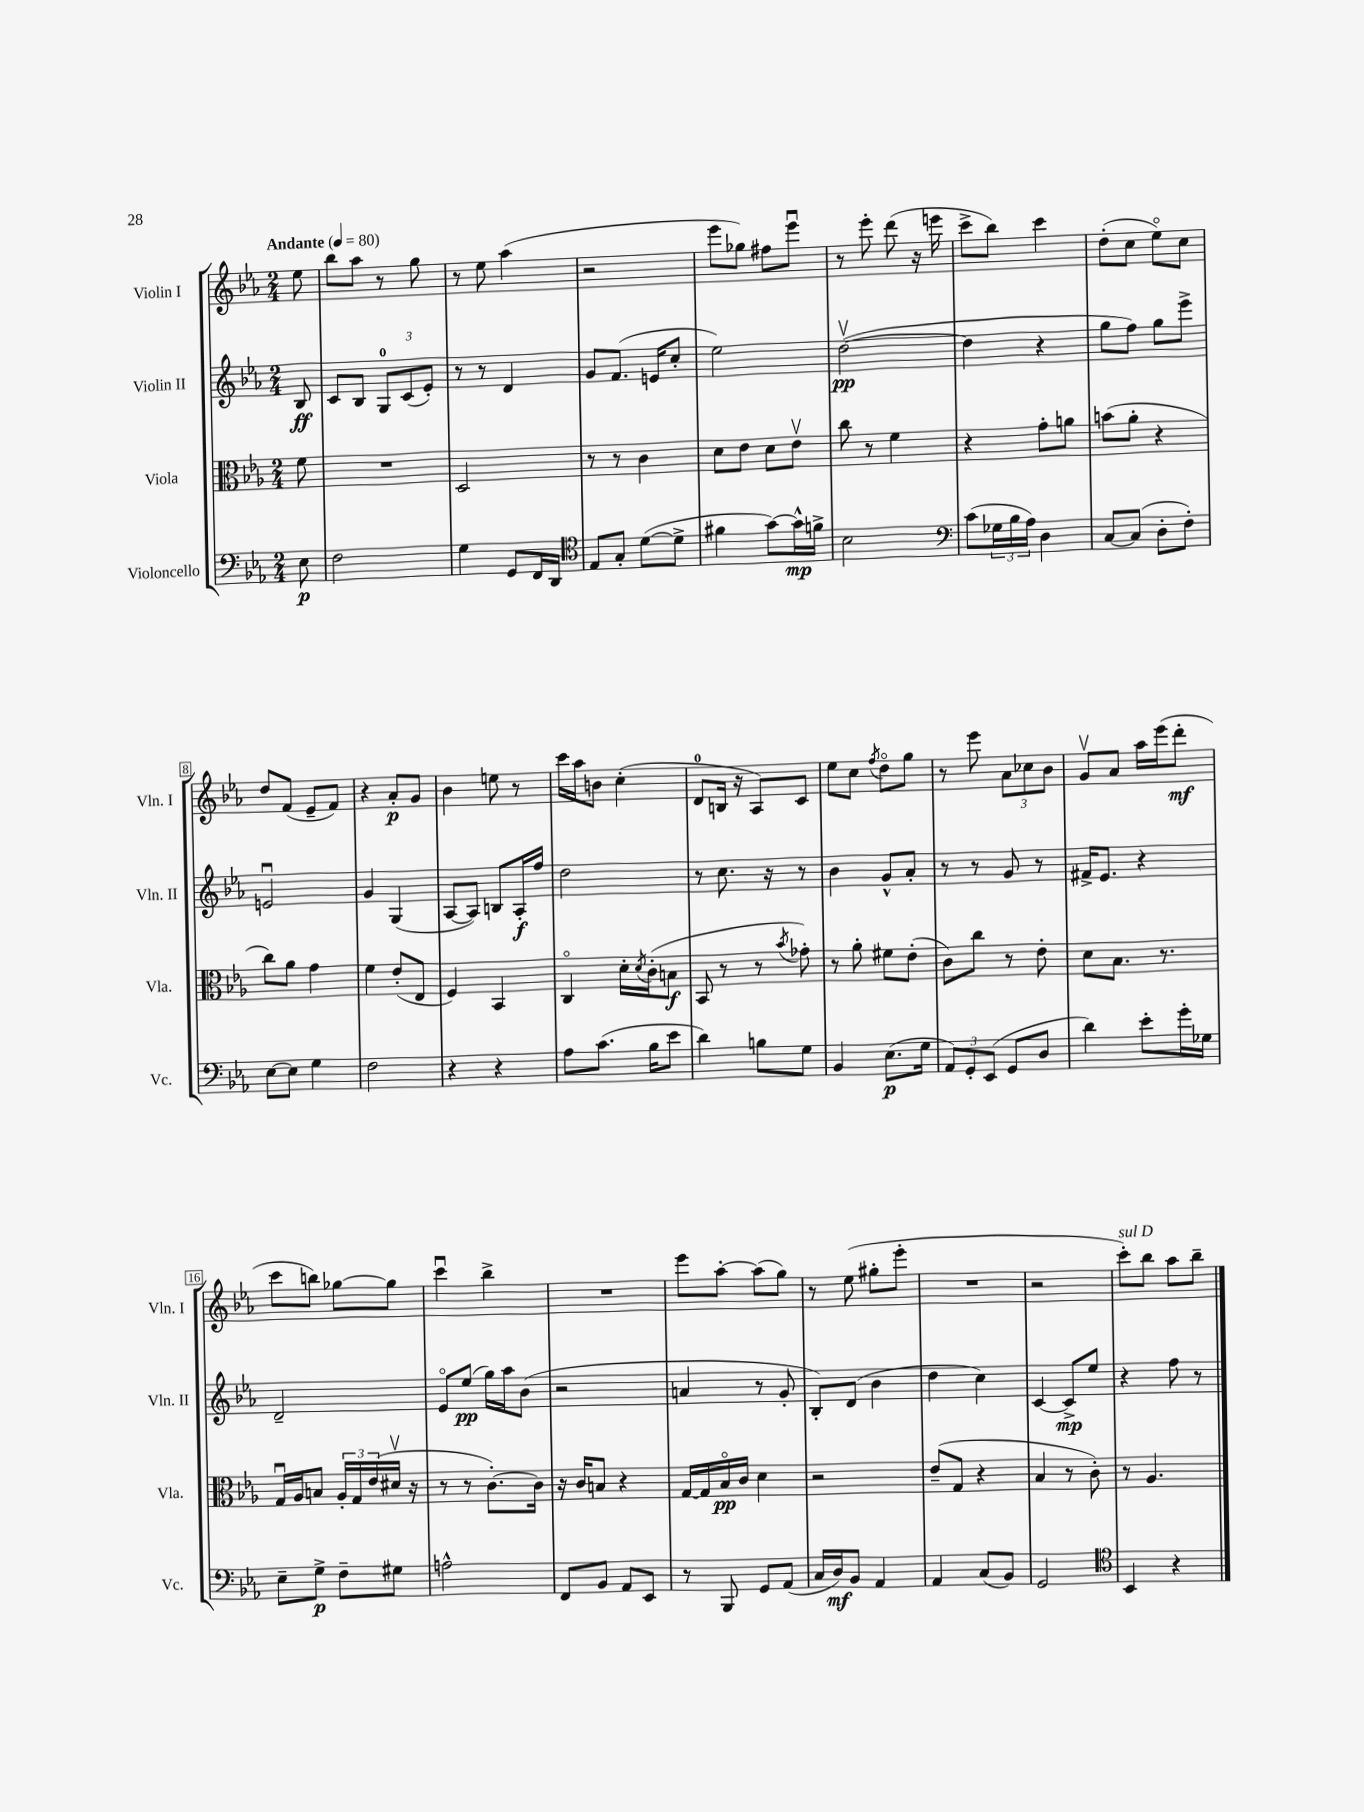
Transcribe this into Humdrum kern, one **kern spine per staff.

**kern	**kern	**kern	**kern
*staff4	*staff3	*staff2	*staff1
*clefF4	*clefC3	*clefG2	*clefG2
*k[b-e-a-]	*k[b-e-a-]	*k[b-e-a-]	*k[b-e-a-]
*M2/4	*M2/4	*M2/4	*M2/4
*MM80	*MM80	*MM80	*MM80
8E-	8f	8B-	8ee-
=	=	=	=
2F	2r	8c	8bb-
.	.	8B-	8aa-
.	.	12G	8r
.	.	(12c	.
.	.	.	8gg
.	.	12e-')	.
=	=	=	=
4G	2D	8r	8r
.	.	8r	8ee-
8GG	.	4d	(4aa-
16FF	.	.	.
16DD	.	.	.
=	=	=	=
*clefC4	*	*	*
8E-	8r	8g	2r
8G'	8r	(8.f	.
([8d	4c	.	.
.	.	16e	.
8d^]	.	8cc'	.
=	=	=	=
4f#	8d	2ee-)	8eee-
.	8e-	.	8gg-)
[8g)	8d	.	8ff#
16g^^]	8e-v	.	8eee-u
16f^	.	.	.
=	=	=	=
2B-	8cc	([2ddv	8r
.	8r	.	8eee-'
.	4f	.	(8ddd
.	.	.	16r
.	.	.	16eee
=	=	=	=
*clefF4	*	*	*
(8c	4r	4dd]	8ccc^
24G-	.	.	8bb-)
24B-	.	.	.
24A-)	.	.	.
4D	8g'	4r	4ccc
.	8a	.	.
=	=	=	=
[8C	(8b	8gg	(8dd'
(8C]	8a-'	8ff)	8cc
8D'	4r	8gg	8ee-o)
8F')	.	8eee-^	8cc
=	=	=	=
[8E-	8cc)	2eu	8dd
8E-]	8a-	.	(8f
4G	4g	.	8e-~
.	.	.	8f)
=	=	=	=
2F	4f	4g	4r
.	(8e-'	(4G	8a-'
.	8E-	.	8g
=	=	=	=
4r	4F)	[8A-	4b-
.	.	8A-])	.
4r	4BB-	8B	8ee
.	.	16A-'	8r
.	.	16ff	.
=	=	=	=
8A-	4Co	2dd	16ccc
.	.	.	16aa-
(8.c	.	.	8b
.	16d'	.	(4cc'
.	8qd	.	.
16B-	(16c'	.	.
8e-	8B	.	.
=	=	=	=
4d)	8BB-	8r	8d
.	8r	8.cc	16B
.	.	.	16r
8B	8r	.	8A-)
.	.	16r	.
.	8qb-	.	.
8G	8g-')	8r	8c
=	=	=	=
4BB-	8r	4b-	8ee-
.	8a-'	.	8cc
.	.	.	8qff
(8.E-	8f#	8g^^	8ddo
.	(8e-'	8a-'	8gg
16G	.	.	.
=	=	=	=
12AA-)	8c)	8r	8r
12GG'	.	.	.
.	8cc	8r	8eee-
(12EE-	.	.	.
8GG	8r	8g	12a-
.	.	.	12cc-
8D	8e-'	8r	.
.	.	.	12b-
=	=	=	=
4d)	8d	16f#^	8gv
.	.	8.e-	.
.	8.B-	.	8a-
8e-'	.	4r	16aa-
.	8.r	.	(16eee-
16g'	.	.	8ddd'
16G-	.	.	.
=	=	=	=
8E-~	16Gu	2d~	8ccc
.	16A-	.	.
8G^	8B	.	8bb)
8F~	24A-'	.	[8gg-
.	24G	.	.
.	(24e-	.	.
8G#	16d#v	.	8gg-]
.	16r	.	.
=	=	=	=
2A^^	8r	8e-o	4cccu
.	8r	(8ee-	.
.	[8.c')	16gg)	4bb-^
.	.	16aa-	.
.	.	(8b-	.
.	16c]	.	.
=	=	=	=
8FF	16r	2r	2r
.	16c	.	.
8BB-	8B	.	.
8AA-	4r	.	.
8EE-	.	.	.
=	=	=	=
8r	[16G	4a	8eee-
.	16G]	.	.
8BBB-	16B-o	.	[8aa-'
.	16c	.	.
8GG	4d	8r	(8aa-]
(8AA-	.	8g'	8gg)
=	=	=	=
16C	2r	8B-')	8r
16D)	.	.	.
8BB-	.	(8d	(8ee-
4AA-	.	4b-	8gg#'
.	.	.	8eee-'
=	=	=	=
4AA-	(8e-~	4dd	2r
.	8G	.	.
(8C	4r	4cc)	.
8BB-)	.	.	.
=	=	=	=
2GG	4B-	[4c	2r
.	8r	8c^]	.
.	8c')	8ee-	.
=	=	=	=
*clefC4	*	*	*
4BB-	8r	4r	8ccc')
.	4.A-	.	8bb-
4r	.	8ff	8aa-
.	.	8r	8bb-~
==	==	==	==
*-	*-	*-	*-
